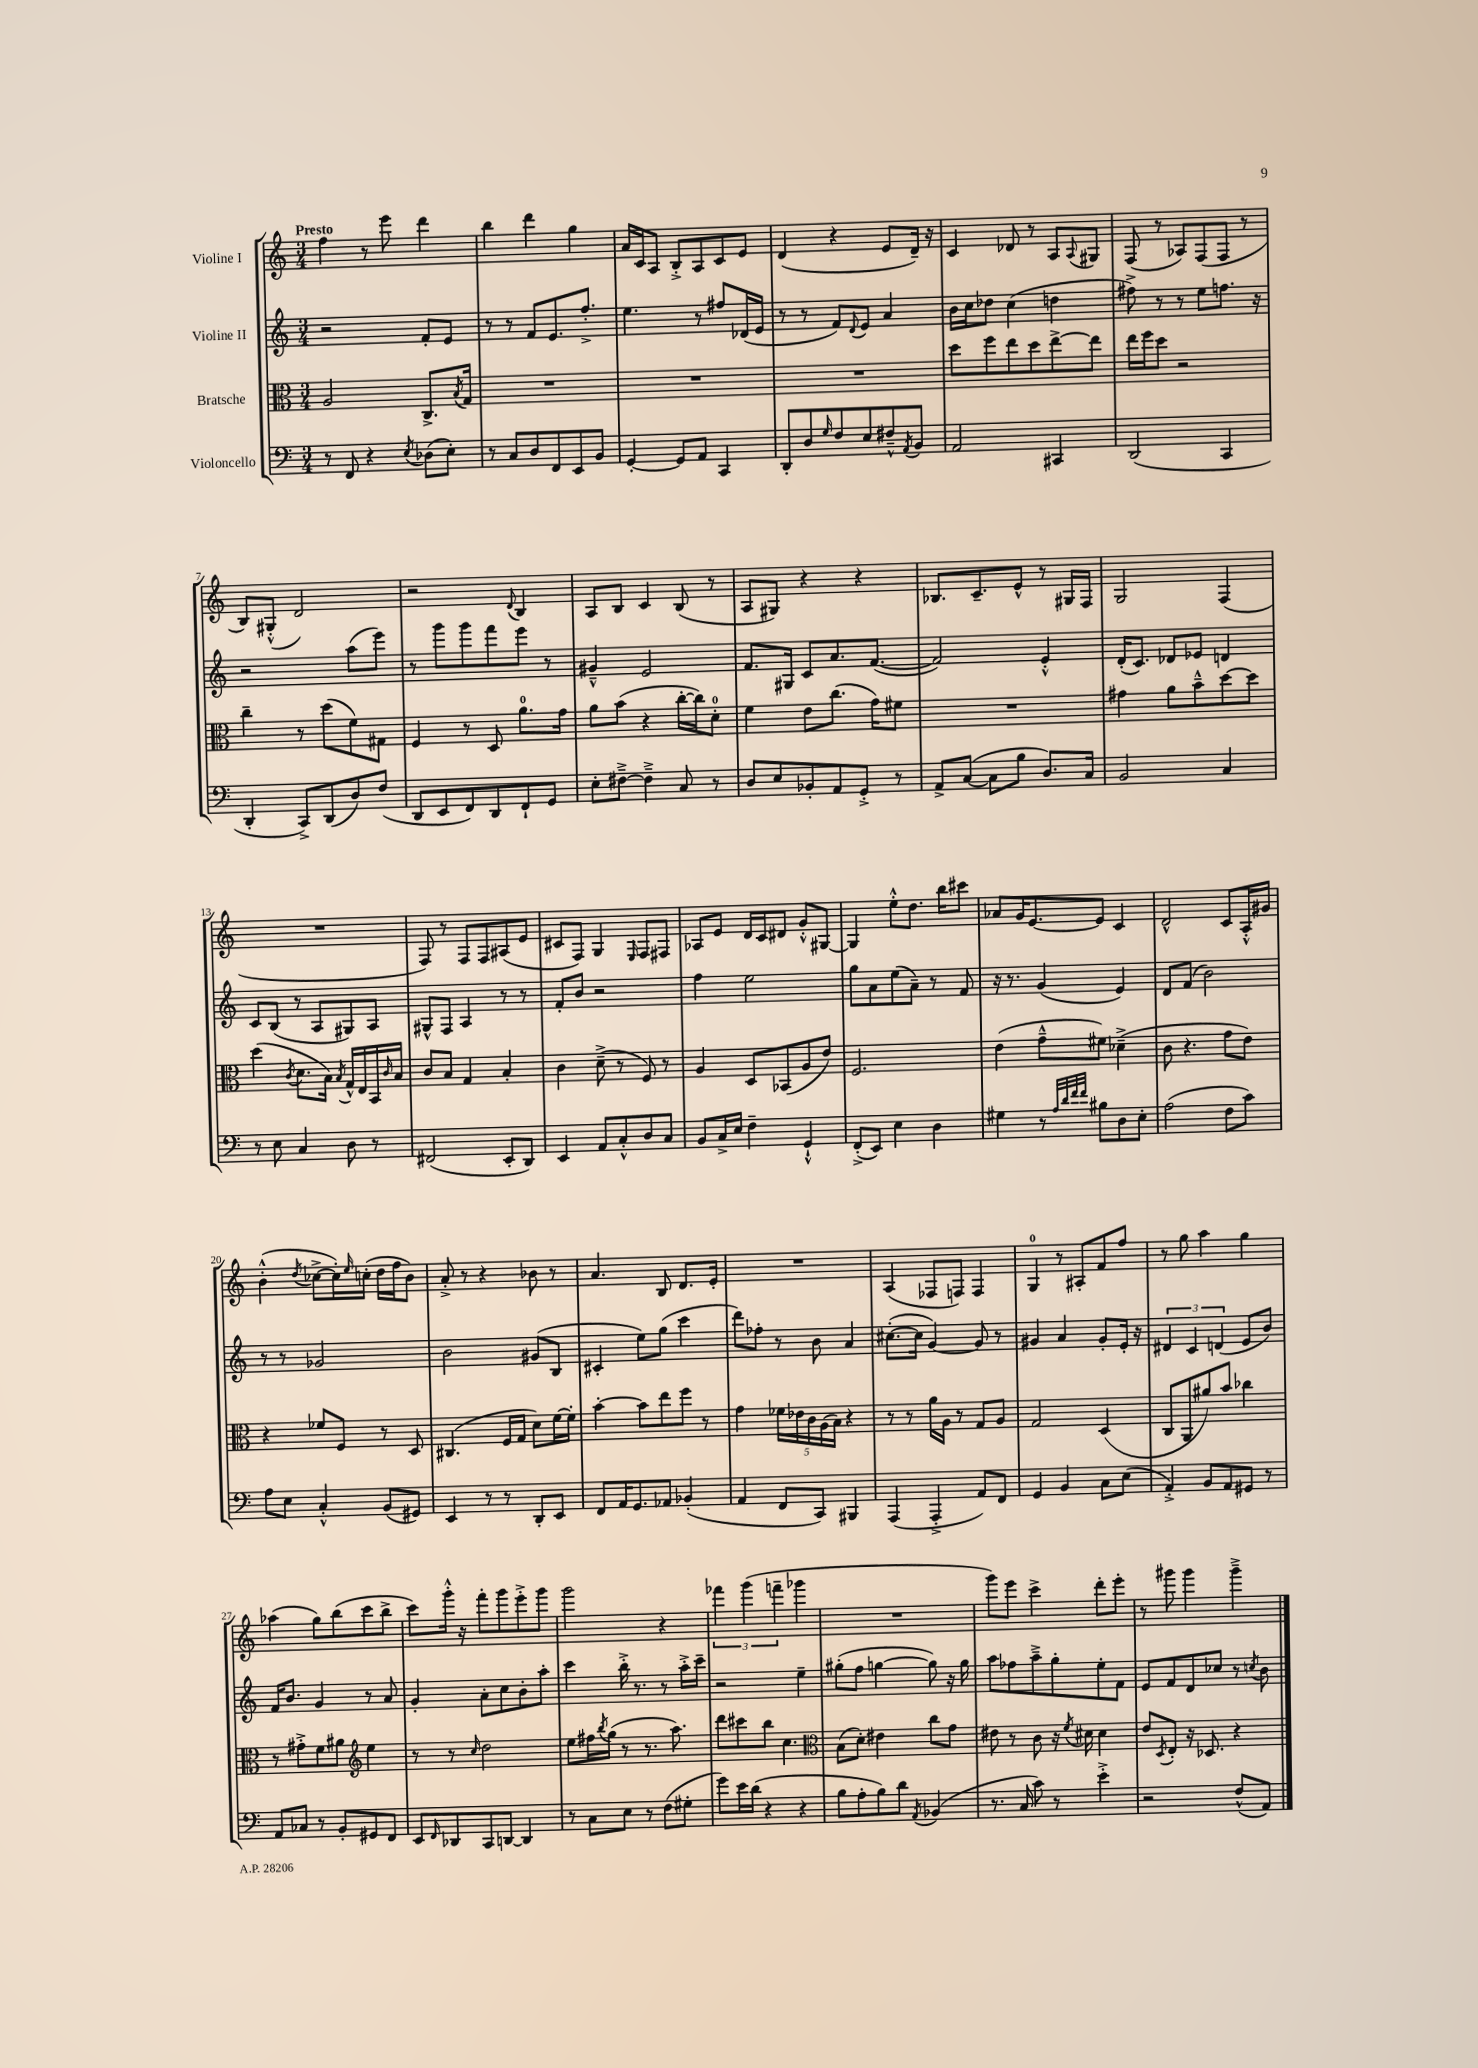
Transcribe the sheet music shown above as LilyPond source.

<<
\new StaffGroup <<
\new Staff = "s0" \with { instrumentName = "Violine I" } {
    \clef treble \key c \major \numericTimeSignature \time 3/4 \tempo "Presto"
    f''4 r8 e'''8 d'''4 |
    b''4 d'''4 g''4 |
    a'16 c'16 a8 b8-.-> a8 c'8 e'8 |
    d'4( r4 e'8 d'16--) r16 |
    c'4 des'8 r8 a8 \appoggiatura { a8 } gis8 |
    f8( r8 aes8) f8( f8 r8 |
    b8) gis8-.-^( d'2) |
    r2 \appoggiatura { d'8 } b4 |
    a8 b8 c'4 b8( r8 |
    a8 gis8) r4 r4 |
    bes8. c'8.-- e'8-^ r8 gis16 f16 |
    g2 f4( |
    R2. |
    f8) r8 f8 f8 ais8( e'8 |
    cis'8 f8) g4 \grace { e16 } f8 fis8 |
    aes8 e'8 d'16 c'16 dis'8 g'8-.-^ gis8~ |
    gis4 e''8-.-^ d''8. b''16 cis'''8 |
    aes'8 g'16 e'8.~ e'8 c'4 |
    d'2-^ c'8 a16-.-^ gis'16 |
    b'4-.-^( \acciaccatura { d''8 } ces''8~-> ces''16-.) \grace { e''16 } c''16-.( d''16 f''16 b'8) |
    a'8-.-> r8 r4 bes'8 r8 |
    a'4. b8 d'8. e'16-. |
    R2. |
    a4( fes8 f8) f4 |
    g4-0 r8 ais8-. f'8 f''8 |
    r8 g''8 a''4 g''4 |
    aes''4( g''8) b''8( c'''8 b''8-> |
    c'''8) g'''16-.-^ r16 f'''8-. g'''8 e'''8-.-> g'''8 |
    g'''2 r4 |
    \tuplet 3/2 { fes'''4 g'''4( f'''4-- } ges'''4 |
    R2. |
    g'''8) e'''8 c'''4-> d'''8-. e'''8-. |
    r8 gis'''8 gis'''4 gis'''4---> \bar "|." |
}
\new Staff = "s1" \with { instrumentName = "Violine II" } {
    \clef treble \key c \major \numericTimeSignature \time 3/4
    r2 f'8-. e'8 |
    r8 r8 f'8 e'8. f''8.-.-> |
    e''4. r8 fis''8 des'16( e'16 |
    r8 r8 f'8) \appoggiatura { d'8 } e'8 a'4 |
    b'16 c''16 des''8 c''4( d''4 |
    fis''8->) r8 r8 e''8 f''8. r16 |
    r2 a''8( e'''8) |
    r8 g'''8 g'''8 f'''8 e'''8 r8 |
    gis'4---^ e'2 |
    f'8. gis16 c'8 a'8. f'8.~( |
    f'2) e'4-.-^ |
    d'16-.( c'8.) des'8 ees'8 d'4 |
    c'8 b8( r8 a8 gis8) a8 |
    gis8-^ f8 a4 r8 r8 |
    f'8-. b'8 r2 |
    f''4 e''2 |
    g''8 a'8 e''8( a'8--) r8 f'8 |
    r16 r8. g'4( e'4) |
    d'8 f'8( b'2) |
    r8 r8 ges'2 |
    b'2 gis'8( b8 |
    cis'4-. e''8) g''8( c'''4 |
    d'''8) fes''8-. r8 b'8 a'4 |
    cis''8.~-.( cis''16 g'4~) g'8 r8 |
    gis'4 a'4 gis'8-. e'16-. r16 |
    \tuplet 3/2 { dis'4 c'4 d'4( } e'8 b'8) |
    f'16 b'8. g'4 r8 a'8 |
    g'4-. a'8-. c''8 b'8-. a''8-. |
    c'''4 b''16-.-> r8. r8 a''16-.-> c'''16-- |
    r2 e''4-- |
    gis''8-.( f''8 g''4~ g''8) r16 g''16 |
    a''8 fes''8 a''8---> g''8-. e''8-. f'8 |
    e'8 f'8 d'8 ces''8 r8 \acciaccatura { c''8 } b'8 \bar "|." |
}
\new Staff = "s2" \with { instrumentName = "Bratsche" } {
    \clef alto \key c \major \numericTimeSignature \time 3/4
    a2 c8.-> \acciaccatura { b8 } g16 |
    R2. |
    R2. |
    R2. |
    d''8 f''8 e''8 d''8 e''8~-> e''8 |
    e''16 f''16 d''8 r2 |
    c''4-- r8 d''8( f'8) gis8 |
    f4 r8 d8 a'8.-0 g'16 |
    a'8 b'8( r4 c''16~-. c''16) d'8-0-. |
    f'4 e'8 c''8.( g'16) fis'8 |
    R2. |
    gis'4 a'8 b'8---^ d''8~ d''8 |
    d''4( \acciaccatura { c'8 } d'8. b16) \acciaccatura { b8 } g16-^ e16 b,16 \grace { c'16 } b16 |
    c'8 b8 g4 b4-. |
    c'4 d'8--->( r8 f8) r8 |
    a4 d8 bes,8( a8 e'8) |
    f2. |
    e'4( g'8---^ fis'8) des'4--->( |
    c'8 r4. g'8 e'8) |
    r4 fes'8 f8 r8 d8 |
    cis4.( f16 g16 d'8) f'16~ f'16-. |
    b'4~-. b'8 e''8 f''8 r8 |
    g'4 \tuplet 5/4 { fes'16 ees'16 c'16 a16( b16) } r4 |
    r8 r8 a'16 a16 r8 g8 a8 |
    g2 d4( |
    c8 a,8 ais'8) b'8 ces''4 |
    r8 gis'8-.-> f'8 ais'8 \clef treble e''4 |
    r8 r8 \grace { c''16 } d''2 |
    e''8 fis''16 \acciaccatura { b''8 } g''16( r8 r8. a''8.) |
    d'''8 cis'''8 b''8 c''4. |
    \clef alto b8( d'8-.) eis'4 c''8 g'8 |
    eis'8 r8 c'8 r16 \acciaccatura { f'8 } dis'16 dis'4 |
    e'8 \acciaccatura { d8 } e8-. r16 des8. r4 \bar "|." |
}
\new Staff = "s3" \with { instrumentName = "Violoncello" } {
    \clef bass \key c \major \numericTimeSignature \time 3/4
    r8 f,8 r4 \acciaccatura { e8 } des8( e8-.) |
    r8 c8 d8 f,8 e,8 b,8 |
    g,4~-. g,8 a,8 c,4 |
    d,8-. d8 \grace { g16 } f8 e8 fis8---^ \acciaccatura { a,8 } b,8 |
    a,2 cis,4 |
    d,2( c,4 |
    d,4-. c,8->) d,8( d8) f8( |
    d,8 e,8 f,8) d,8 f,8-! g,8 |
    e8-. fis8~---> fis4---> c8 r8 |
    d8 e8 bes,8-. a,8 g,8-.-> r8 |
    a,8-> c8~( c8 b8 d8.) c16 |
    b,2 c4 |
    r8 e8 c4 d8 r8 |
    fis,2( e,8-. d,8) |
    e,4 a,8 c8-.-^ d8 c8 |
    b,8 c16-> e16 f4-- g,4-!-^ |
    f,8-.->( e,8) e4 d4 |
    gis4 r8 \grace { a32 d'32 f'32 f'32 } bis8 d8 e8-. |
    a2( f8 c'8) |
    a8 e8 c4-.-^ b,8( gis,8) |
    e,4 r8 r8 d,8-. e,8 |
    f,8 a,16 g,8. aes,8 bes,4-.( |
    a,4 f,8 c,8) bis,,4 |
    a,,4( a,,4-.-> a,8) f,8 |
    g,4 b,4 c8 e8( |
    a,4-.->) b,8 a,8 gis,8 r8 |
    a,8 ces8 r8 b,8-. gis,8 f,8 |
    e,8 \grace { f,16 } des,8 c,8 d,8~ d,4 |
    r8 c8 e8 r8 f8( gis8-. |
    g'8) e'16 d'16( r4 r4 |
    b8 a8-. b8) d'8 \acciaccatura { a,8 } bes,4( |
    r8. c16 c'8) r8 e'4-.-> |
    r2 f8-^( a,8) \bar "|." |
}
>>
>>
